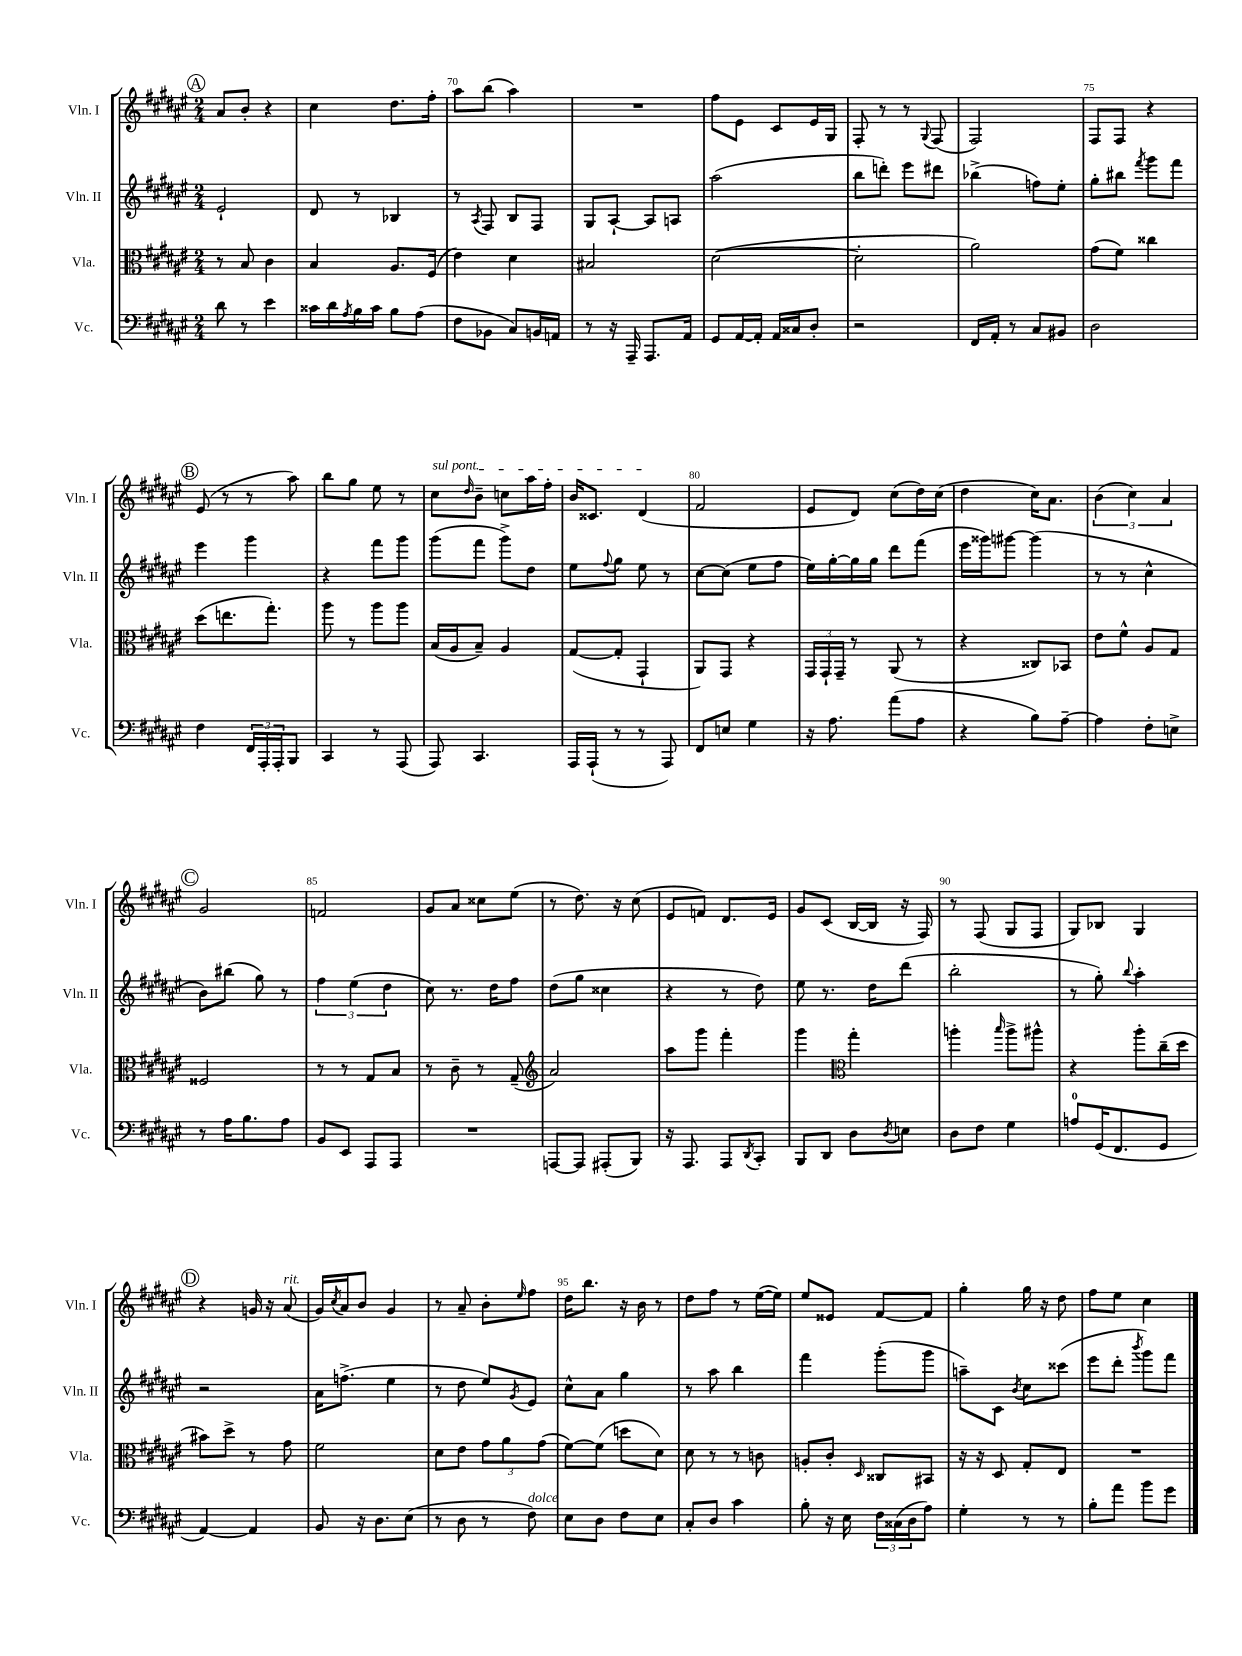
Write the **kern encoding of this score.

**kern	**kern	**kern	**kern
*part4	*part3	*part2	*part1
*staff4	*staff3	*staff2	*staff1
*I"Vc.	*I"Vla.	*I"Vln. II	*I"Vln. I
*I'Vc.	*I'Vla.	*I'Vln. II	*I'Vln. I
*clefF4	*clefC3	*clefG2	*clefG2
*k[f#c#g#d#a#e#]	*k[f#c#g#d#a#e#]	*k[f#c#g#d#a#e#]	*k[f#c#g#d#a#e#]
*M2/4	*M2/4	*M2/4	*M2/4
!!LO:REH:place=s1:t=A
=68	=68	=68	=68
8d#\	8r	2e#`/	8a#/L
8r	8B/	.	8b'/J
4e#\	4c#\	.	4r
=69	=69	=69	=69
16c##X\LL	4B/	8d#/	4cc#\
16d#\	.	.	.
8qA#/	.	.	.
16B\	.	8r	.
16c##\JJ	.	.	.
8B\L	8.A#/L	4B-X/	8.dd#\L
(8A#\J	.	.	.
.	(16F#/Jk	.	16ff#'\Jk
=70	=70	=70	=70
8F#\L	4e#\)	8r	8aa#\L
.	.	8qA#/	.
8BB-X\J	.	8F#/	(8bb\J
8C#/L)	4d#\	8B/L	4aa#\)
16BBn/L	.	8F#/J	.
16AAn/JJ	.	.	.
=71	=71	=71	=71
8r	2B#X/	8G#/L	2r
16r	.	[8A#`/J	.
16AAA#~/	.	.	.
8.AAA#/L	.	8A#/L]	.
.	.	8An/J	.
16AA#/Jk	.	.	.
=72	=72	=72	=72
8GG#/L	([2d#\	(2aa#\	8ff#\L
[16AA#/L	.	.	8e#\J
16AA#'/JJ]	.	.	.
16AA#/LL	.	.	8c#/L
16C##X/J	.	.	.
8D#'/J	.	.	16e#/L
.	.	.	16G#/JJ
=73	=73	=73	=73
2r	2d#'\]	8bb\L	8F#'/
.	.	8dddn'\J)	8r
.	.	8eee#\L	8r
.	.	.	8qqG#/
.	.	8ddd#X\J	(8F#/
=74	=74	=74	=74
16FF#/LL	2a#\)	(4bb-X^\	2F#/)
16AA#'/JJ	.	.	.
8r	.	.	.
8C#/L	.	8ffn\L)	.
8BB#X/J	.	8ee#'\J	.
=75	=75	=75	=75
2D#\	(8g#\L	8gg#'\L	8F#/L
.	8f#\J)	8bb#X\J	8F#/J
.	.	8qfff#/	.
.	4cc##X\	8ggg#\L	4r
.	.	8fff#\J	.
!!LO:LB:g=z
!!LO:REH:place=s1:t=B
=76	=76	=76	=76
4F#\	(8dd#\L	4eee#\	(8e#/
.	8.een\	.	8r
24FF#/LL	.	4ggg#\	8r
24AAA#'/	.	.	.
.	8.gg#'\J)	.	.
24AAA#'/J	.	.	.
8BBB/J	.	.	8aa#\)
=77	=77	=77	=77
4CC#/	8aa#\	4r	8bb\L
.	8r	.	8gg#\J
8r	8aa#\L	8fff#\L	8ee#\
(8AAA#/	8aa#\J	8ggg#\J	8r
=78	=78	=78	=78
!	!	!	!LO:TX:a:i:t=sul pont.
8AAA#/)	(16B/LL	(8ggg#\L	8cc#\L
.	16A#/J	.	.
.	.	.	16qqdd#/
4.CC#/	8B~/J)	8fff#\J	8b~\J
.	4A#/	8ggg#^\L)	8ccn\L
.	.	8dd#\J	16aa#\L
.	.	.	16ff#'\JJ
=79	=79	=79	=79
16AAA#/LL	([8G#/L	8ee#\L	16b/KL
(16AAA#`/JJ	.	.	8.c##X/J
.	.	8qqff#/	.
8r	8G#'/J]	8gg#\J	.
8r	4GG#`/	8ee#\	(4d#/
8AAA#/)	.	8r	.
=80	=80	=80	=80
8FF#/L	8AA#/L)	[8cc#\L	2f#/
8En/J	8GG#/J	(8cc#\J]	.
4G#\	4r	8ee#\L	.
.	.	8ff#\J	.
=81	=81	=81	=81
16r	24GG#/LL	16ee#\LL)	8e#/L
.	24GG#`/	.	.
8.A#\	.	[16gg#'\	.
.	24GG#~/JJ	.	.
.	8r	16gg#\]	8d#/J)
.	.	16gg#\JJ	.
(8a#\L	(8AA#/	8ddd#\L	(8cc#\L
8A#\J	8r	(8fff#\J	16dd#\L)
.	.	.	(16cc#\JJ
=82	=82	=82	=82
4r	4r	16eee#\LL	4dd#\
.	.	16ggg##X\J)	.
.	.	[8ggg#X\J	.
8B\L)	8C##X/L)	(4ggg#\]	16cc#\KL)
.	.	.	8.a#\J
[8A#~\J	8BB-X/J	.	.
=83	=83	=83	=83
4A#\]	8e#\L	8r	(6b\
.	8f#^^\J	8r	.
.	.	.	6cc#\)
8F#'\L	8A#/L	4cc#^^\	.
.	.	.	6a#/
8En^\J	8G#/J	.	.
!!LO:LB:g=z
!!LO:REH:place=s1:t=C
=84	=84	=84	=84
8r	2F##X/	8b\L)	2g#/
16A#\KL	.	(8bb#X\J	.
8.B\	.	.	.
.	.	8gg#\)	.
8A#\J	.	8r	.
=85	=85	=85	=85
8BB/L	8r	6ff#\	2fn/
8EE#/J	8r	.	.
.	.	(6ee#\	.
8AAA#/L	8G#/L	.	.
.	.	6dd#\	.
8AAA#/J	8B/J	.	.
=86	=86	=86	=86
2r	8r	8cc#\)	8g#/L
.	8c#~\	8.r	8a#/J
.	8r	.	8cc##X\L
.	.	16dd#\KL	.
.	(8G#~/	8ff#\J	(8ee#\J
=87	=87	=87	=87
*	*clefG2	*	*
[8AAAn/L	2a#/)	(8dd#\L	8r
8AAA/J]	.	8gg#\J	8.dd#\)
(8AAA#X'/L	.	4cc##X\	.
.	.	.	16r
8BBB/J)	.	.	(8cc#\
=88	=88	=88	=88
16r	8aa#\L	4r	8e#/L
8.AAA#/	.	.	.
.	8ggg#\J	.	8fn/J)
8AAA#/L	4fff#'\	8r	8.d#/L
8qDD#/	.	.	.
8CC#'/J	.	8dd#\)	.
.	.	.	16e#/Jk
=89	=89	=89	=89
8BBB/L	4ggg#\	8ee#\	8g#/L
8DD#/J	.	8.r	(8c#/J
*	*clefC3	*	*
8D#\L	4gg#'\	.	[16B/LL
.	.	16dd#\KL	16B/JJ]
8qD#/	.	.	.
8En\J	.	(8ddd#\J	16r
.	.	.	16F#/)
=90	=90	=90	=90
8D#\L	4aan'\	2bb'\	8r
8F#\J	.	.	(8F#/
.	16qqbb/	.	.
4G#\	8aa^\L	.	8G#/L
.	8aa#X^^\J	.	8F#/J
=91	=91	=91	=91
8An/L	4r	8r	8G#/L)
(16GG#/K	.	8gg#'\)	8B-X/J
8.FF#/	.	.	.
.	.	8qqbb/	.
.	8aa#'\L	4aa#'\	4G#/
8GG#/J	(16cc#~\L	.	.
.	16dd#\JJ	.	.
!!LO:LB:g=z
!!LO:REH:place=s1:t=D
=92	=92	=92	=92
[4AA#/)	8b#X\L)	2r	4r
.	8dd#^\J	.	.
4AA#/]	8r	.	16gn/
.	.	.	16r
!	!	!	!LO:TX:a:i:t=rit.
.	8g#\	.	(8a#/
=93	=93	=93	=93
8BB/	2f#\	16a#\KL	16g#/LL)
.	.	.	8qcc#/
.	.	(8.ffn^\J	16a#/J
16r	.	.	8b/J
8.D#\L	.	.	.
.	.	4ee#\	4g#/
(8E#\J	.	.	.
=94	=94	=94	=94
8r	8d#\L	8r	8r
8D#\	8e#\J	8dd#\	8a#~/
8r	12g#\L	8ee#/L)	8b'\L
.	12a#\	.	.
.	.	8qg#/	16qqee#/
!LO:TX:a:i:t=dolce	!	!	!
8F#\)	.	8e#/J	8ff#\J
.	(12g#\J	.	.
=95	=95	=95	=95
8E#\L	[8f#\L)	8cc#^^\L	16dd#\KL
.	.	.	8.bb\J
8D#\J	(8f#\J]	8a#\J	.
8F#\L	8ddn\L	4gg#\	16r
.	.	.	16b\
8E#\J	8d#\J)	.	8r
=96	=96	=96	=96
8C#'/L	8d#\	8r	8dd#\L
8D#/J	8r	8aa#\	8ff#\J
4c#\	8r	4bb\	8r
.	8cn\	.	([16ee#\LL
.	.	.	16ee#\JJ])
=97	=97	=97	=97
8B'\	8An'/L	4fff#\	8ee#/L
16r	8c#'/J	.	8e##X/J
16E#\	.	.	.
.	16qqD#/	.	.
24F#\LL	8C##X/L	(8ggg#'\L	[8f#/L
(24C##X\	.	.	.
24D#\J	.	.	.
8A#\J)	8BB#X/J	8ggg#\J	8f#/J]
=98	=98	=98	=98
4G#'\	16r	8aan~\L)	4gg#'\
.	16r	.	.
.	8D#/	8c#\J	.
.	.	8qb/	.
8r	8G#'/L	8cc#\L	16gg#\
.	.	.	16r
8r	8E#/J	(8ccc##X\J	8dd#\
=99	=99	=99	=99
8B'\L	2r	8eee#\L	8ff#\L
8a#\J	.	8ddd#'\J	8ee#\J
.	.	8qbbb/	.
8b\L	.	8ggg#\L)	4cc#\
8g#\J	.	8fff#\J	.
==	==	==	==
*-	*-	*-	*-
